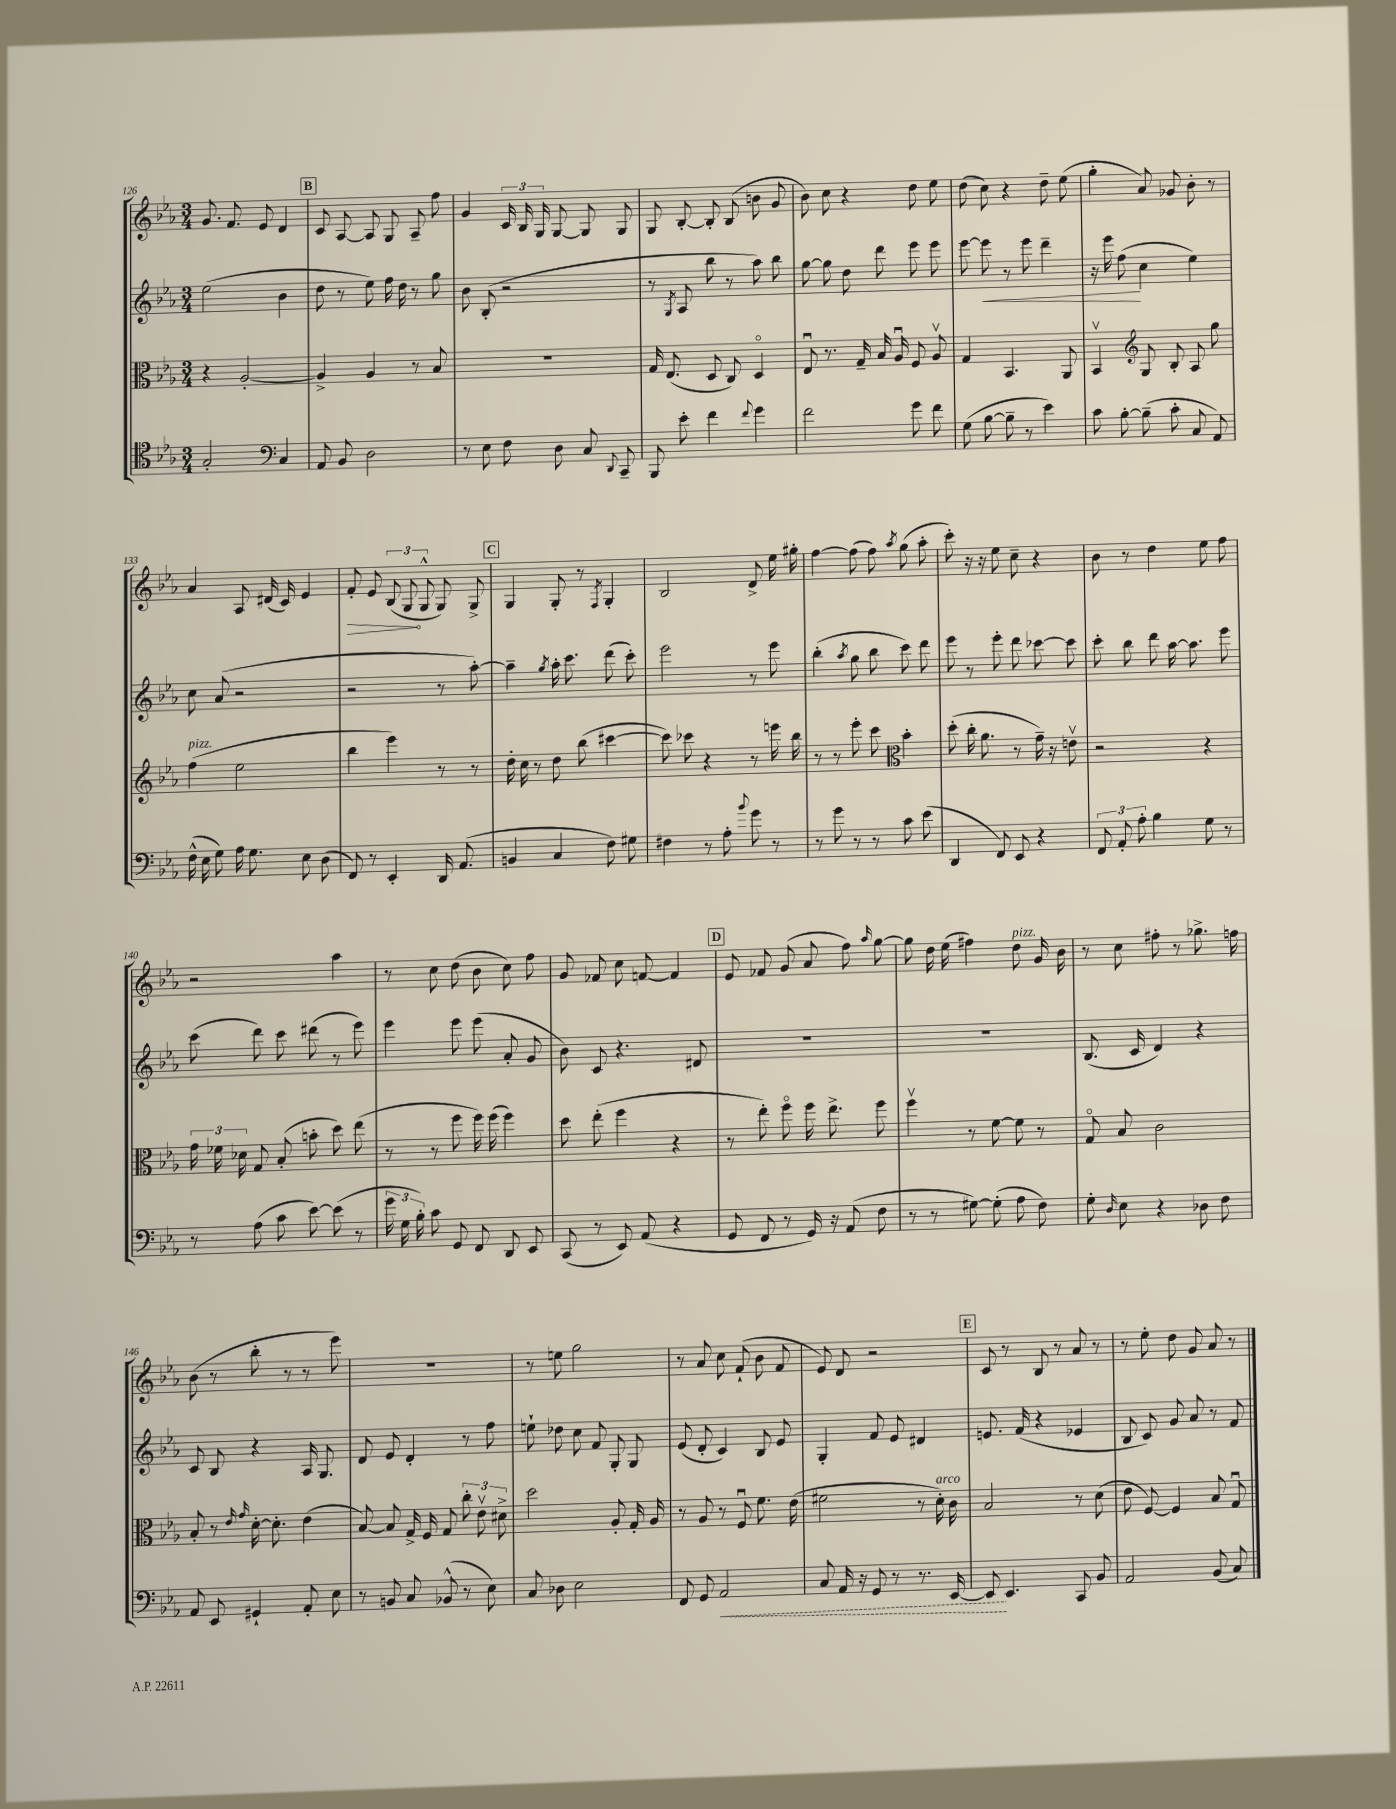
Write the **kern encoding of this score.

**kern	**kern	**kern	**kern
*staff4	*staff3	*staff2	*staff1
*clefC4	*clefC3	*clefG2	*clefG2
*k[b-e-a-]	*k[b-e-a-]	*k[b-e-a-]	*k[b-e-a-]
*M3/4	*M3/4	*M3/4	*M3/4
2G'	4r	(2ee-	8.g
.	.	.	8.f
.	[2A-'	.	.
.	.	.	8e-
*clefF4	*	*	*
4C	.	4b-	4d
=	=	=	=
8AA-	4A-^]	8dd	8c
8BB-	.	8r	[8A-
2D	4A-	8ee-)	8A-]
.	.	16ff	8G
.	.	16dd	.
.	8r	8r	8A-~
.	8B-	8gg	8ff
=	=	=	=
8r	2.r	8b-	4g
8E-	.	(8B-'	.
8F	.	2r	24c
.	.	.	24B-
.	.	.	24G
8D	.	.	[8G
8C	.	.	8G]
8qqDD	.	.	.
8CC~	.	.	8G
=	=	=	=
8BBB-	16G	8r	8G
.	(8.E-	.	.
.	.	8qG	.
8e-'	.	8A-	[8B-'
4f	8D	8bb-	8B-']
.	8C)	8r	(8B-
8qqf	.	.	.
4g	4Do	8aa-)	8b
.	.	8bb-	8g
=	=	=	=
2f	8E-u	[8gg	8b-)
.	8.r	8gg]	8cc
.	.	8dd	4r
.	16G~	.	.
.	16B-	8ddd	.
.	16A-u	.	.
8g	8F	8eee-	8dd
8f	8A-v	8eee-	8ee-
=	=	=	=
(8G	4G	[8eee-	(8dd
[8B-	.	8eee-]	8cc)
8B-~]	4.BB-	8r	4r
8r	.	8eee-	.
4e-)	.	4ddd~	8dd~
.	8AA-	.	(8ee-
=	=	=	=
8c	4BB-v	16r	4gg'
.	.	16eee-	.
[8B-'	.	(8ff	.
*	*clefG2	*	*
(8B-~]	8G	4cc	8a-)
8c'	8B-'	.	8g-
8C	8A-	4ee-)	8b-'
8AA-)	8gg	.	8r
=	=	=	=
(16F^^	(4ff	8cc	4a-
16E-	.	.	.
8G)	.	(8a-	.
16A-	2ee-	2r	8A-
8.G	.	.	.
.	.	.	(16d#
.	.	.	16c)
8E-	.	.	4e-
(8D	.	.	.
=	=	=	=
8FF)	4bb-	2r	8f'
8r	.	.	8e-
4EE-'	4eee-)	.	(12B-
.	.	.	12G
.	.	.	12G^^
16DD	8r	8r	8G)
(8.AA-	.	.	.
.	8r	[8aa-')	8G^
=	=	=	=
4BB	16dd'	4aa-~]	4G
.	16cc	.	.
.	8r	.	.
.	.	8qgg	.
4C	8dd	16aa-'	8G'
.	.	8.ccc	.
.	(8bb-	.	8r
.	.	.	8qF
8F)	[4ccc#	(8ddd	4G'
8G#	.	8ccc')	.
=	=	=	=
4F#	8ccc#])	2eee-	2B-
.	8ccc-	.	.
8r	4r	.	.
8A-'	.	.	.
8qqb-	.	.	.
8g	8r	8r	8d^
8r	16eee	8eee-	16ee-
.	16bb-	.	16gg#'
=	=	=	=
8r	8r	(4bb-'	[4ff
8g	8r	.	.
.	.	8qaa-	.
8r	8eee-'	8gg	(8ff]
8r	8ccc	8bb-	8ff)
*	*clefC3	*	*
.	.	.	8qaa-
8c	4b-'	8ccc)	(8gg
(8e-	.	8ddd	8aa-'
=	=	=	=
4DD	(8dd'	8eee-	8ccc')
.	16cc'	8r	16r
.	8.a-	.	16r
8FF)	.	8eee-'	8ee-
8EE-	8r	8ddd	8cc~
4r	16g~)	[8ccc-	4r
.	16r	.	.
.	8ev	8ccc-]	.
=	=	=	=
12FF	2r	8ccc'	8b-
12AA-'	.	.	.
.	.	8bb-	8r
12A-'	.	.	.
4B-	.	8ddd	4dd
.	.	[16aa-	.
.	.	8.aa-]	.
8G	4r	.	8ee-
8r	.	8eee-	8ff
=	=	=	=
8r	24g	(8ccc	2r
.	24f-	.	.
.	24d-	.	.
(8A-	8G	8ddd)	.
8c	(8B-'	8ccc	.
[8e-)	8b'	(8ddd#	.
(8e-]	8dd)	8r	4aa-
8r	(8ee-	8eee-)	.
=	=	=	=
24g	8r	4eee-	8r
24G	.	.	.
24B-')	.	.	.
8c	8r	.	8cc
8GG	8ff	8eee-	(8dd
8FF	16ff)	(8eee-	8b-
.	(16ff	.	.
8DD	4ff)	8a-'	8cc)
8EE-	.	8g	8ff
=	=	=	=
(8CC	8dd	8b-)	8g
8r	(8ee-'	8c	8f-
8EE-)	4ff	4.r	8cc
(8AA-	.	.	[8f
4r	4r	.	4f]
.	.	8d#	.
=	=	=	=
8GG	8r	2.r	8e-
8FF	8ee-')	.	8f-
8r	8ffo	.	(8g
16GG)	16ff	.	8a-
16r	8.ee-^	.	.
(8AA-	.	.	8ff)
.	.	.	16qqaa-
8F	8ff	.	[8gg
=	=	=	=
8r	4ffv	2.r	8gg]
8r	.	.	16dd
.	.	.	(16ee-
[8G#)	8r	.	4ff#)
(8G#']	[8f	.	.
8A-	8f]	.	8dd
8F)	8r	.	16g
.	.	.	16b-
=	=	=	=
8G'	8Go	(8.B-	8r
16qqD	.	.	.
8E-	8B-	.	8cc
.	.	16c	.
4r	2c	4d)	8ff#'
.	.	.	8r
8D-	.	4r	8.gg-^
8F	.	.	.
.	.	.	16ff
=	=	=	=
8AA-	8B-'	8c	(8b-
8EE-	8r	8B-	8r
.	16qqe-	.	.
.	16qqg	.	.
4GG#`	[16d'	4r	8bb-'
.	8.d']	.	.
.	.	.	8r
8AA-'	(4e-	16A-	8r
.	.	8.G	.
8E-	.	.	8eee-)
=	=	=	=
8r	[8B-)	8d	2.r
8BB	8B-]	8e-	.
8C	16G^	4d'	.
.	16F	.	.
(8BB-^^	8G	.	.
8r	12cc'	8r	.
.	12e-v	.	.
8E-)	.	8ff	.
.	12d#^	.	.
=	=	=	=
8C	2dd	8ee`	8r
8D-	.	8dd-	8ee
2E-	.	8cc	2gg
.	.	8f	.
.	8A-'	8G'	.
.	16G'	8G	.
.	16A-	.	.
=	=	=	=
8FF	8r	(8e-	8r
8GG	8A-	8d'	8a-
2AA-	8r	4c)	8cc
.	8Fu	.	(8f`
.	8.f	8B-	8b-
.	.	8e-	8f
.	(16e-	.	.
=	=	=	=
8C	2f#	4G'	8e-)
16AA-	.	.	8d
16r	.	.	.
8GG	.	8f	2r
8r	.	8e-	.
8.r	8r	4d#	.
.	16d')	.	.
[16EE-	16c	.	.
=	=	=	=
8EE-]	2B-	8.e	8c
4.EE-	.	.	8r
.	.	(16f	.
.	.	4r	8B-
.	.	.	8r
8CC	8r	4e-	8a-
8BB-	(8d	.	8r
=	=	=	=
2AA-	8e-	8B-	8r
.	[8F)	8c)	8ee-'
.	4F]	8g	8dd
.	.	8a-	8g
(8BB-	8B-	8r	8a-
8C)	8Gu	8f	8r
==	==	==	==
*-	*-	*-	*-
